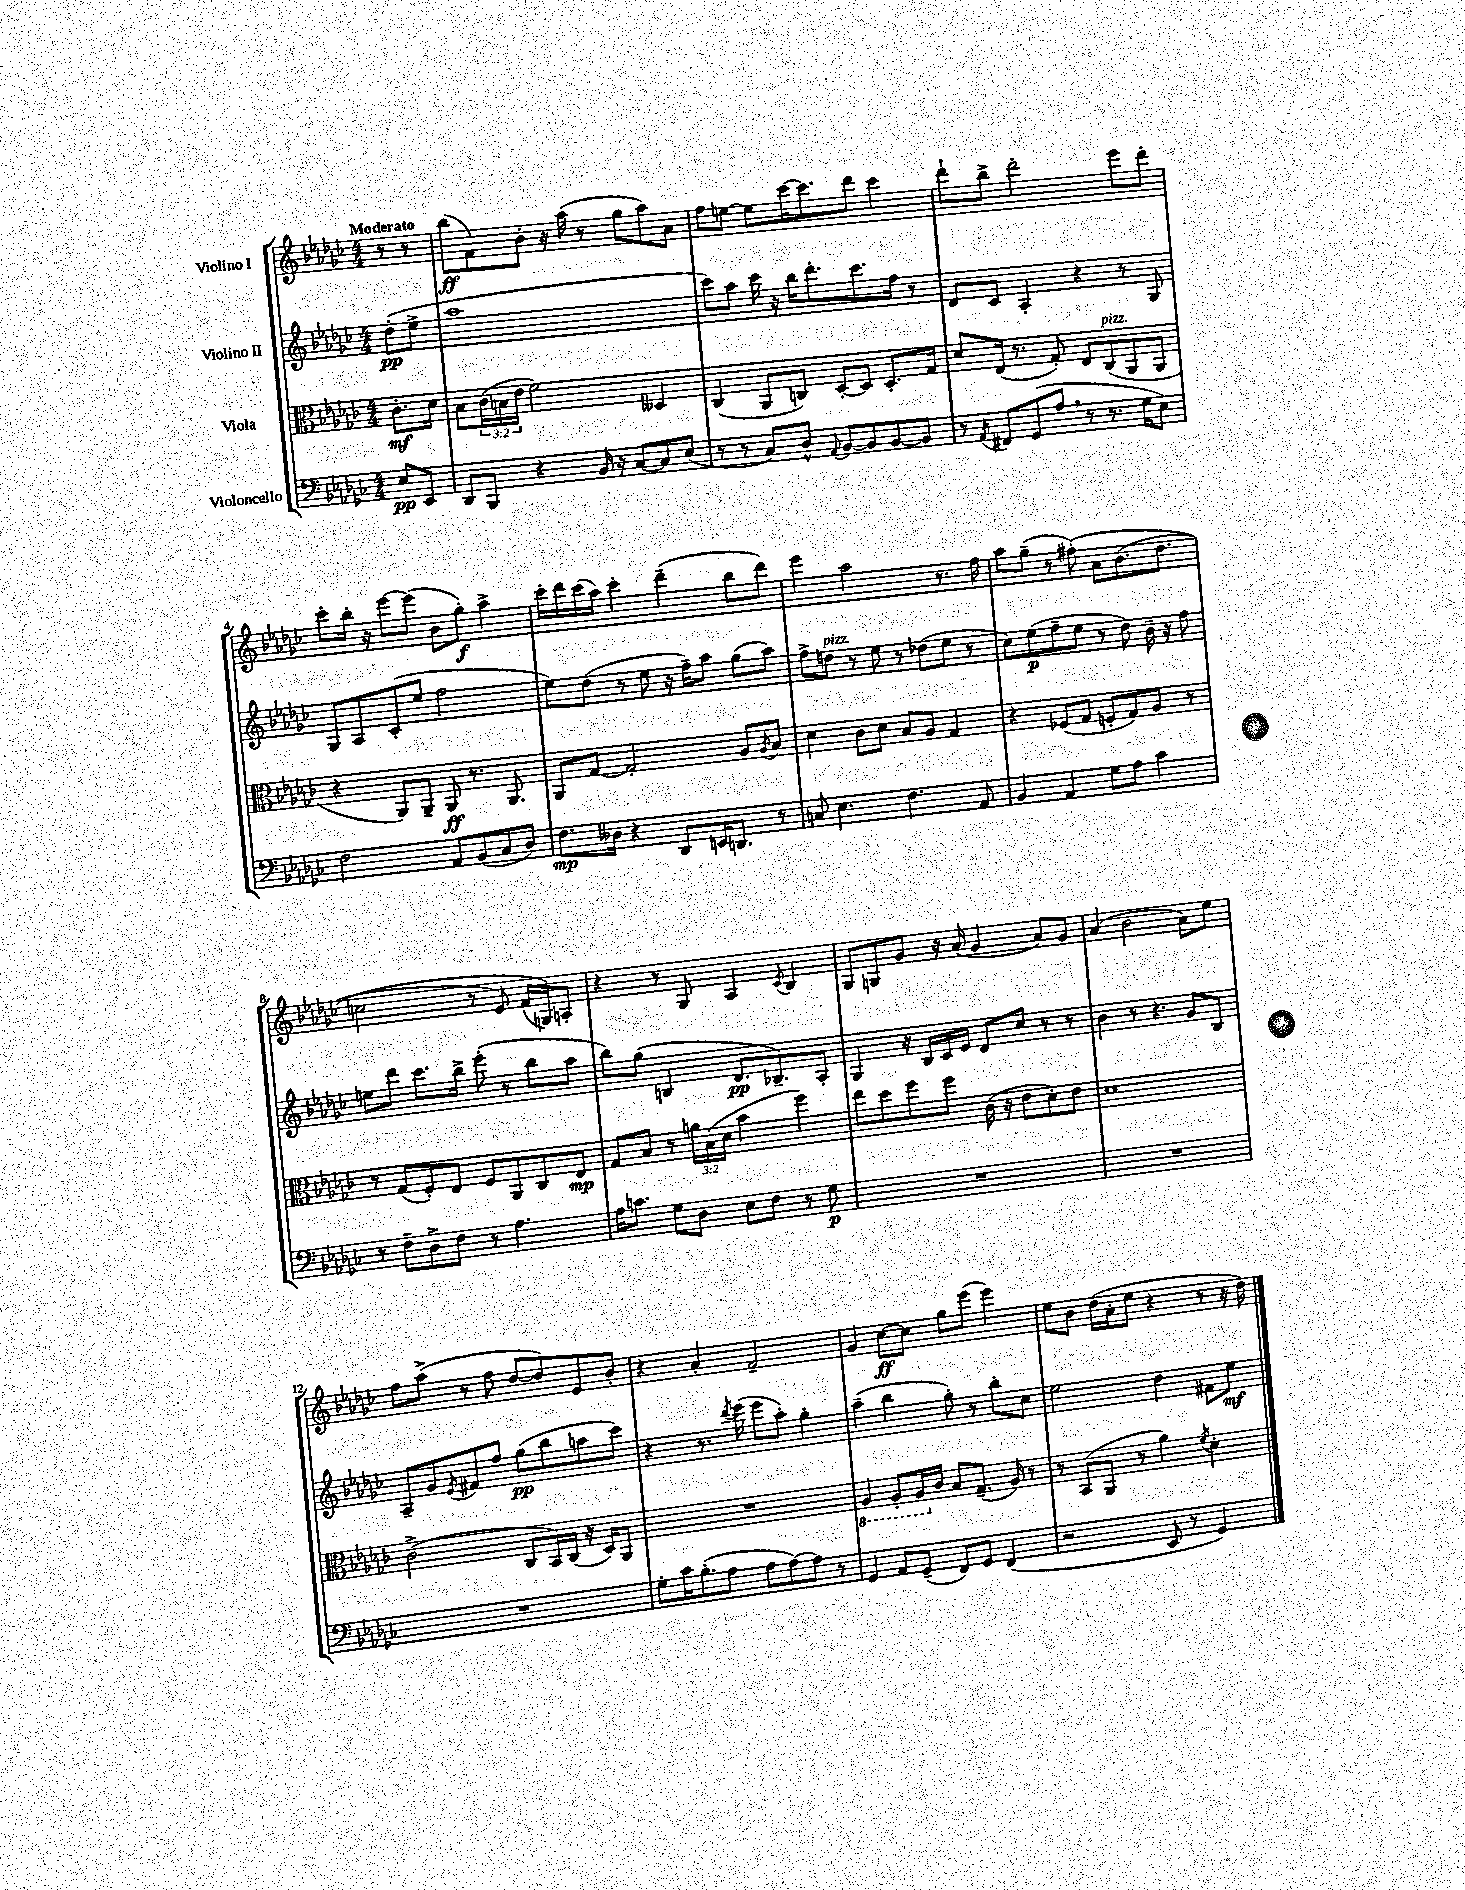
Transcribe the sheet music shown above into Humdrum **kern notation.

**kern	**kern	**kern	**kern
*staff4	*staff3	*staff2	*staff1
*clefF4	*clefC3	*clefG2	*clefG2
*k[b-e-a-d-g-c-]	*k[b-e-a-d-g-c-]	*k[b-e-a-d-g-c-]	*k[b-e-a-d-g-c-]
*M4/4	*M4/4	*M4/4	*M4/4
8E-	8.c-'	(8dd-'	8r
8EE-	.	8ee-^	8r
.	16d-	.	.
=	=	=	=
8DD-	8B-	1aa-	(8bb-
8BBB-	(24c-	.	8f)
.	24B	.	.
.	24e-	.	.
4r	2f)	.	8b-'
.	.	.	16r
.	.	.	(16aa-
16BB-	.	.	8r
16r	.	.	.
[8C-	.	.	8gg-
8C-]	4D--	.	8aa-)
(8E-	.	.	8a-
=	=	=	=
8r	(4C-	8ccc-)	8ff
8r	.	8aa-	[8ee
8C-)	8AA-	16ccc-	8ee]
.	.	16r	.
8D-^^	8C)	16bb-	[16ccc-
.	.	8.ddd-'	8.ccc-]
8qqAA-	.	.	.
[8BB-	[8D-'	.	.
8BB-]	8D-]	8.ccc-	8ddd-
[8BB-	8.D-'	.	4ccc-
.	.	16ff	.
8BB-]	.	8r	.
.	16G-	.	.
=	=	=	=
8r	8d-	8d-	8ddd-`
8qAA-	.	.	.
8FF#	(16E-	8c-	8bb-^
.	8.r	.	.
(8GG-	.	4A-'	2ddd-'
8A-	8G-')	.	.
8r	8E-	4r	.
8.r	(8C-	.	.
.	8AA-	8r	8eee-
16G-	.	.	.
8E-)	8AA-	8G-	8ddd-'
=	=	=	=
2F	4r	8G-	8ccc-'
.	.	8A-	16bb-'
.	.	.	16r
.	8AA-)	(8c-'	[8eee-
.	8AA-~	8ee-	(8eee-]
8AA-	8AA-	2ff	8b-
(8BB-	8.r	.	8gg-')
8C-	.	.	4aa-^
.	8.AA-	.	.
8D-)	.	.	.
=	=	=	=
8.F	8AA-	8ee-)	16ccc-'
.	.	.	16ddd-
.	[8G-	(8dd-	(16ccc-
16D--	.	.	16aa-)
4r	2G-']	8r	4ccc-'
.	.	8ee-	.
8DD-	.	16r	(4ddd-~
.	.	16ff~)	.
16EE	.	8aa-	.
8.DD	.	.	.
.	8A-	(8gg-	8bb-
.	8qA-	.	.
8r	8B-	8aa-)	8ddd-)
=	=	=	=
8C	4d-	8ff^	4eee-
4.E-	.	8dd	.
.	8c-	8r	2aa-
.	8d-	8ee-	.
4.F	8B-	8r	.
.	8A-	(8dd-	.
.	4G-	8ee-	8.r
8AA-	.	8r	.
.	.	.	16ff
=	=	=	=
4BB-	4r	8cc-)	8aa-
.	.	(8ee-	(8gg-~
4AA-	(8F-	8ff~	8r
.	8G-	8ee-	&(8ff#')
8G-	8F'	8r	8a-
8A-	8G-)	8dd-)	(8.b-
4c-	8A-	16b-~	.
.	.	16r	8.dd-
.	8r	8ff	.
=	=	=	=
8r	8r	8ee	2cc
8F~	(8G-	8ddd-	.
8D-^	8F')	8.ccc-	.
8F	8E-	.	.
.	.	16bb-^	.
8r	8F	(8eee-'	8r
4.A-	8AA-	8r	8e-)
.	8C-	8bb-	(16f
.	.	.	16G)&)
.	8E-	8aa-	8A'
=	=	=	=
16A-	8G-	8bb-)	4r
8.c	.	.	.
.	8B-	(8gg-	.
8G-	8r	4B	8r
8D-	24a	.	8G-
.	(24B-	.	.
.	24d-	.	.
8E-	4b-	8.d-	4A-
8F	.	.	.
.	.	8.B-~)	.
.	.	.	8qc-
8r	4ff)	.	4B-
8G-	.	8A-'	.
=	=	=	=
1r	8ee-	4G-	8G-
.	8dd-	.	8G
.	8ff	16r	8g-
.	.	16B-	.
.	8ff	16c-	16r
.	.	16e-	(16a-
.	(16c-	8d-	4g-
.	16r	.	.
.	8e-	8cc-	.
.	8d-')	8r	8a-)
.	8e-	8r	8g-
=	=	=	=
1r	1d-	4b-	(4a-
.	.	8r	2b-
.	.	4.r	.
.	.	8g-	8a-)
.	.	8B-	8ee-
=	=	=	=
1r	(2c-^	8A-~	8ff
.	.	8g-	(8aa-^
.	.	8qe-	.
.	.	8f#	8r
.	.	8ff	8ff
.	8C-	(8gg-	[8dd-
.	16BB-)	8bb-	8dd-])
.	(16C-	.	.
.	16r	8aa	8e-
.	16D-)	.	.
.	8AA-	8ccc-)	8b-'
=	=	=	=
8G-'	1r	4r	4r
16c-	.	.	.
(8.B-'	.	.	.
.	.	8.r	4a-'
8A-	.	.	.
.	.	8qddd-	.
.	.	(16eee-	.
8A-	.	8eee-	2f~
[8A-)	.	8aa-')	.
8A-]	.	4gg-'	.
8r	.	.	.
=	=	=	=
4GG-	4AA-	(4aa-~	4g-
8AA-	8AA-'	4bb-	[8cc-
(8GG-~	16AA-	.	8cc-]
.	16c-	.	.
8FF)	8B-	8gg-')	8gg-
8GG-	(8.G-~	8r	(8eee-
(4FF	.	8bb-'	4eee-)
.	16A-)	.	.
.	8r	8cc-	.
=	=	=	=
2r	8r	2ee-	8ee-
.	(8BB-	.	8b-
.	8AA-	.	(16dd-
.	.	.	16a-'
.	8r	.	8ee-
8EE-	4a-)	4dd-	4r
8r	.	.	.
.	8qf	.	.
4GG-)	4d-'	8f#	8r
.	.	8ee-	16r
.	.	.	16dd-)
==	==	==	==
*-	*-	*-	*-
